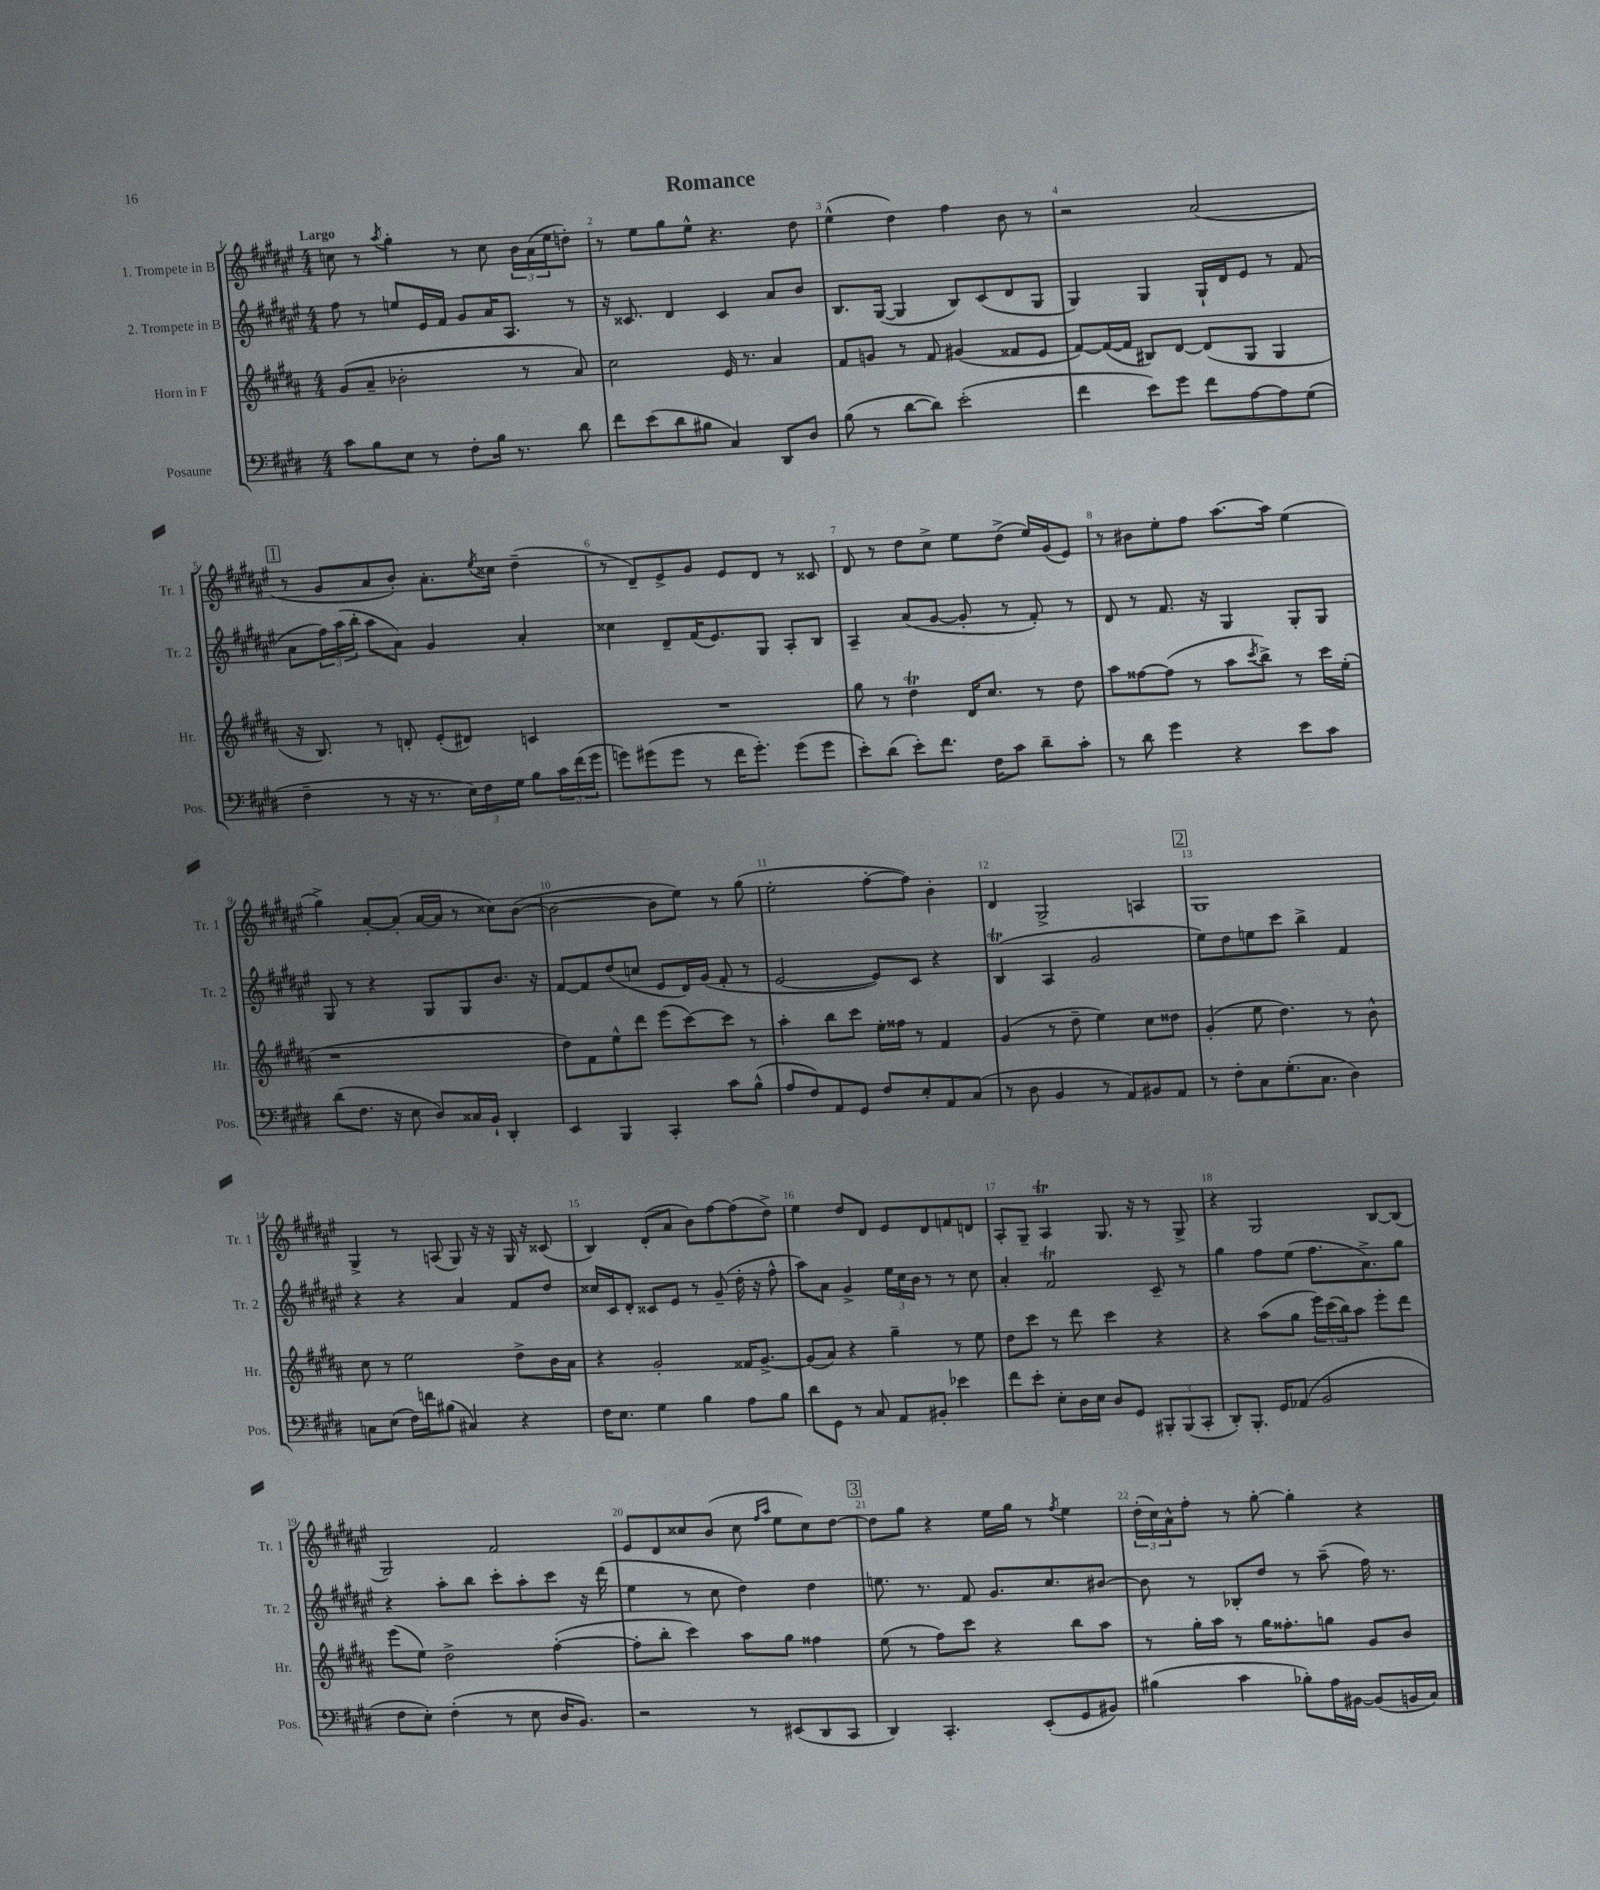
\header { title = "Romance" }
<<
\new StaffGroup <<
\new Staff = "s0" \with { instrumentName = "1. Trompete in B" shortInstrumentName = "Tr. 1" } {
    \clef treble \key fis \major \numericTimeSignature \time 4/4 \tempo "Largo"
    c''8 r8 \acciaccatura { ais''8 } gis''4-. r8 c''8 \tuplet 3/2 { b'16 ais'16( eis''16 } d''8-.) |
    r8 eis''8 gis''8 eis''8-^ r4. dis''8 |
    eis''4-^( dis''4) fis''4 b'8 r8 |
    r2 ais'2( |
    \mark \markup { \box "1" } r8 gis'8 ais'8 b'8-.) ais'8.-. \acciaccatura { eis''8 } cisis''16 dis''4--( |
    r8 dis'8--) eis'8-> gis'8 eis'8 dis'8 r8 cisis'8 |
    dis'8 r8 dis''8 cis''8-> eis''8 dis''8->( eis''16) gis'16( eis'8) |
    r8 bis'8 eis''8-. fis''8 ais''8.~ ais''16 eis''4( |
    gis''4->) ais'8~-. ais'8-.( ais'16~ ais'16 r8 cisis''8) b'8~( |
    b'2~ b'8 eis''8) r8 gis''8( |
    eis''2-. fis''8~-. fis''8) b'4-. |
    dis'4 gis2-> a4 |
    \mark \markup { \box "2" } gis1 |
    gis4-> r8 a8( gis8) r16 r16 gis16 r16 cisis'8( |
    b4) dis'8-.( ais'8 b'8) fis''8~ fis''8( dis''8->) |
    eis''4 dis''8 dis'8 eis'8 dis'8 f'8 d'8 |
    ais8-. gis8-- ais4\trill gis8. r16 r8 gis8-> |
    r4 gis2 b8~ b8( |
    gis2) fis'2 |
    eis'8 dis'8 cisis''8 b'8( cisis''8 \grace { fis''16 ais''16 } eis''8 cisis''8) dis''8~ |
    \mark \markup { \box "3" } dis''8 gis''8 r4 eis''16 gis''16 r8 \acciaccatura { fis''8 } eis''4 |
    \tuplet 3/2 { dis''16-.( cis''16) ais'16-^ } fis''8-. r8 gis''8~-. gis''4-. r4 \bar "|." |
}
\new Staff = "s1" \with { instrumentName = "2. Trompete in B" shortInstrumentName = "Tr. 2" } {
    \clef treble \key fis \major \numericTimeSignature \time 4/4
    fis''8 r8 e''8 eis'16 fis'16 gis'8 ais'16 ais8. r8 |
    r16 cisis'8. dis'4 cisis'4 ais'8 b'8 |
    b8. gis16~( gis4 b8) cis'8( dis'8 gis8 |
    gis4) gis4 gis16-! dis'16 eis'8 r8 fis'8( |
    \mark \markup { \box "1" } ais'8 \tuplet 3/2 { fis''16) ais''16( b''16-. } ais''8 ais'8) gis'4 ais'4-. |
    cisis''4 dis'8-- fis'16( eis'8.) gis8 ais8-. b8 |
    ais4-- ais'8( gis'8~ gis'8-. r8 fis'8-.) r8 |
    dis'8 r8 fis'8. r16 gis4 gis8-. gis8 |
    gis8 r8 r4 gis8 gis8 b'8. r16 |
    fis'8~ fis'8 dis''8( c''8 eis'8 dis'16) gis'16( fis'8-. r8 |
    eis'2~ eis'8) cis'8 r4 |
    b4\trill( ais4 gis'2 |
    \mark \markup { \box "2" } eis''8) dis''8 e''8 cis'''8 b''4-> fis'4 |
    r4 r4 ais'4 fis'8 dis''8 |
    cisis''16 cis'16 dis'8-. cisis'8 eis'8 r8 gis'8--( dis''16-. r16 fis''8-^ |
    ais''8) ais'8 gis'4-> \tuplet 3/2 { eis''16 cis''16 b'16 } r8 r8 cis''8 |
    ais'4-. fis'2\trill cis'8-- r8 |
    gis''4 fis''8 eis''8( fis''8. ais'8.->) gis''8 |
    r4 ais''8-. b''8 cis'''8-. ais''8-. cis'''8 r16 dis'''16( |
    eis''4 r8 cis''8 dis''4) dis''4 |
    \mark \markup { \box "3" } e''8. r8. fis'8 gis'8. cis''8. bis'8~ |
    bis'8 r8 bes8-. dis''8 r8 ais''8--( fis''16) r8. \bar "|." |
}
\new Staff = "s2" \with { instrumentName = "Horn in F" shortInstrumentName = "Hr." } {
    \clef treble \key b \major \numericTimeSignature \time 4/4
    gis'8( ais'8-- bes'2-. r8 ais'8) |
    cis''2 e'16 r8. ais'4 |
    fis'8 g'8 r8 fis'8 gis'4( fisis'8 e'8 |
    fis'8~) fis'16~( fis'16 bis8) dis'8~ dis'8( gis8 gis4 |
    \mark \markup { \box "1" } r16 b8.) r8 d'8-. e'8-.( dis'8) c'4 |
    R1 |
    gis''8 r8 dis''4\trill dis'16 cis''8. r8 dis''8 |
    ais''8 fisis''8~ fisis''8( r8 ais''8 \acciaccatura { cis'''8 } b''8->) r8 cis'''16 e''16-.( |
    r1 |
    dis''8) fis'8 e''8-^ dis'''8 e'''8( cis'''8~) cis'''8 r8 |
    ais''4-. b''8 cis'''8 e''16-. fisis''16 r8 fis'4 |
    gis'4( r8 dis''8-- e''4) cis''8 disis''8 |
    \mark \markup { \box "2" } gis'4-.( e''8 dis''4.) r8 b'8-^ |
    cis''8 r8 e''2 dis''8-> b'16 ais'16 |
    r4 gis'2-. fisis'16 gis'8.~-> |
    gis'8( ais'8) r4 gis''4-- r8 e''8 |
    dis''8 cis'''8 r8 dis'''8 cis'''4 r4 |
    r4 ais''8( gis''8 \tuplet 3/2 { e'''16) cis'''16( b''16) } ais''8 e'''8-. dis'''8 |
    e'''8( e''8) dis''2-> fis''4~-.( |
    fis''8-. b''8-. cis'''4) ais''8 gis''8 fisis''4 |
    \mark \markup { \box "3" } e''8( r8 fis''8) cis'''8 r4 b''8 ais''8 |
    r8 gis''16-. ais''16 r8 gis''16 fisis''8.-. g''8 gis'8 b'8 \bar "|." |
}
\new Staff = "s3" \with { instrumentName = "Posaune" shortInstrumentName = "Pos." } {
    \clef bass \key e \major \numericTimeSignature \time 4/4
    cis'8 b8 e8 r8 fis8-. b16 r8. dis'8 |
    fis'8 e'8( dis'8 bis8 cis4) dis,8 dis8 |
    b8( r8 dis'8~ dis'8) e'2-.( |
    fis'4 e'8) gis'8 fis'8 a8~ a8 gis8( |
    \mark \markup { \box "1" } fis4-- r8 r16 r8. \tuplet 3/2 { e16) fis16 gis16 } b8 \tuplet 3/2 { cis'16 fis'16( gis'16 } |
    g'8) gis'8( gis'8 r8 fis'16 gis'8.-.) gis'8( gis'8 |
    e'8-.) dis'8( e'8-.) fis'8. fis16 cis'8 dis'8-- cis'8-. |
    r8 dis'8 gis'4 r4 e'8 cis'8 |
    dis'8( fis8. r16 e8 dis8) cisis16 b,16-! dis,4-. |
    e,4 b,,4 cis,4-. cis'8 b8-^( |
    a8 fis8) a,8 gis,8 fis8 e8-. a,8 cis8( |
    r8 dis8 b,4 r8 a,8) bis,8 a,8 |
    \mark \markup { \box "2" } r8 fis8-. cis8 gis8.-.( cis8. dis4) |
    c8 e8( fis16) f'16 bis8( cis4) r4 |
    fis16 e8. gis4 b4 a8 b8 |
    dis'8 gis,8 r8 cis8 a,8 bis,8-. ees'4 |
    fis'8 e'8-. e8-. dis16 e16 dis8 gis,8 \tuplet 3/2 { bis,,8-. bis,,8( cis,8-. } |
    dis,8-.) b,,8.-. gis,16 aes,8( b,2 |
    fis8 e8-.) fis4-.( r8 e8 dis16 b,8.) |
    r2 r8 eis,8( dis,8 cis,8 |
    \mark \markup { \box "3" } dis,4) cis,4.-. e,8-.( gis,8 bis,8) |
    bis4( cis'4 bes8-.) a16 bis,16~ bis,8( b,16 cis16) \bar "|." |
}
>>
>>
\layout { \context { \Score \override BarNumber.break-visibility = ##(#f #t #t) barNumberVisibility = #all-bar-numbers-visible } }
